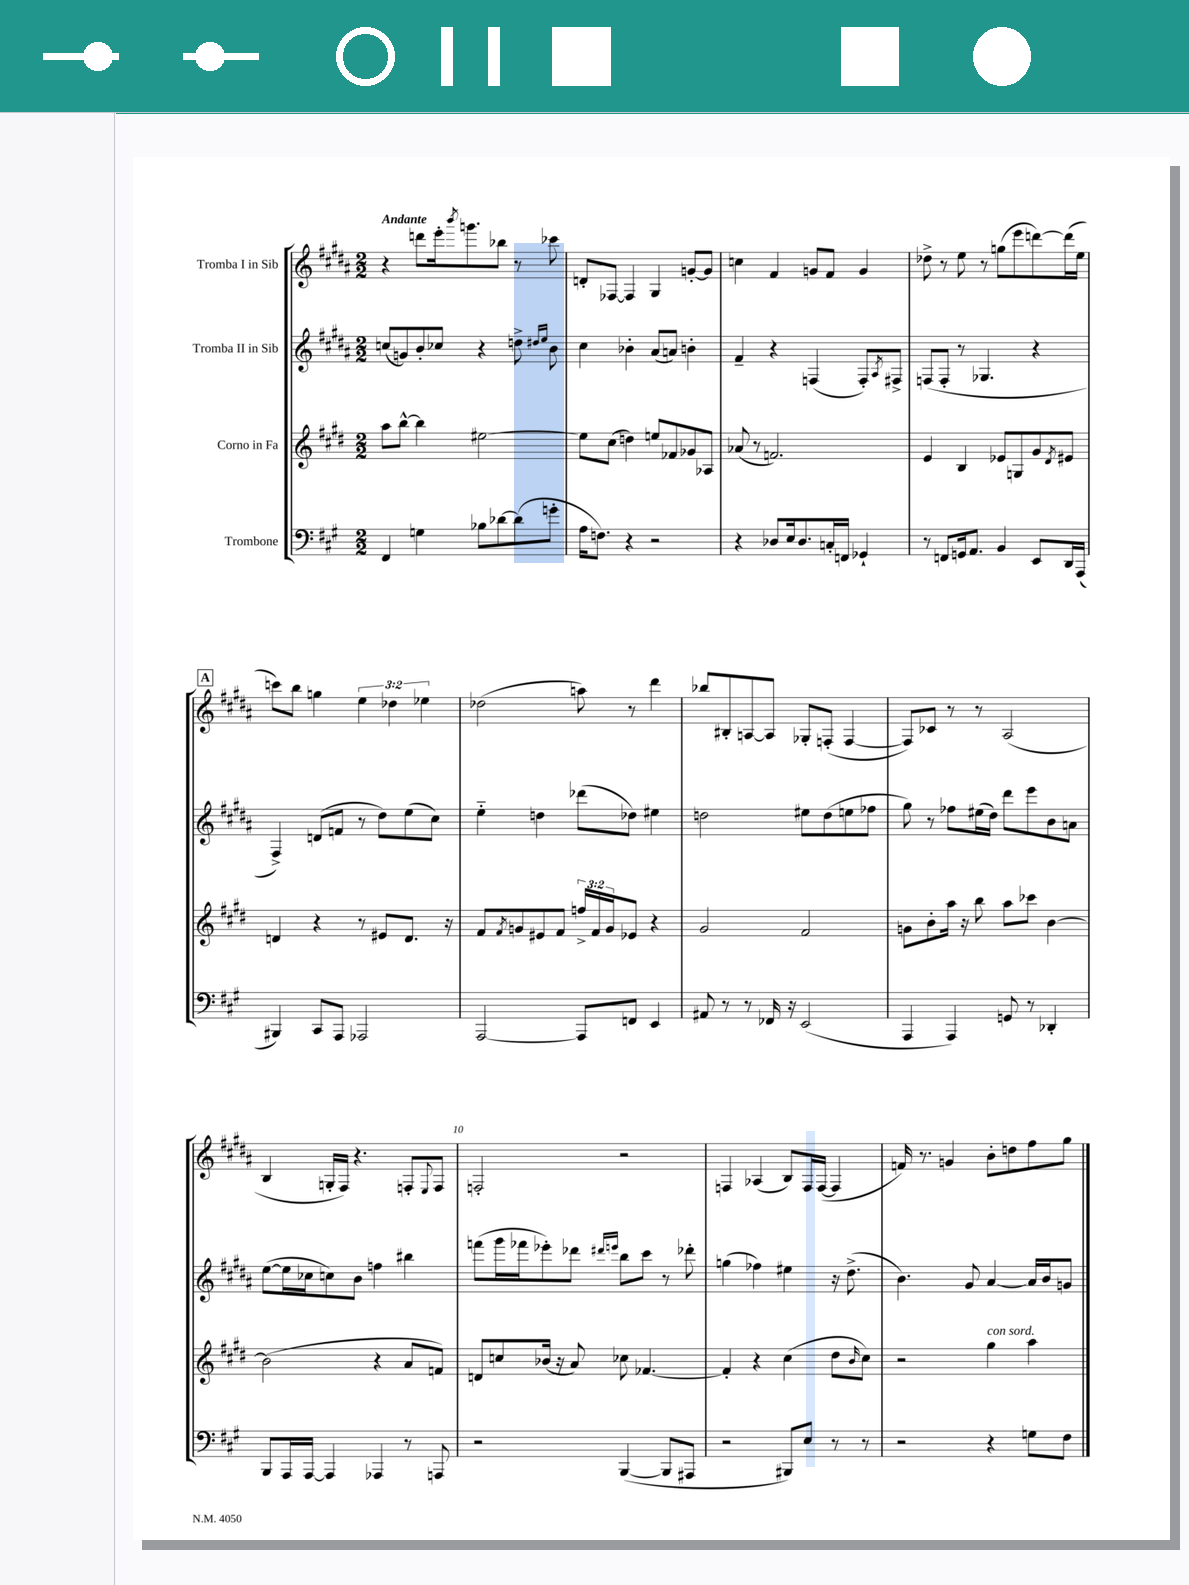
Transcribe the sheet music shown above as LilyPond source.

<<
\new StaffGroup <<
\new Staff = "s0" \with { instrumentName = "Tromba I in Sib" } {
    \clef treble \key b \major \numericTimeSignature \time 2/2 \override Staff.TupletNumber.text = #tuplet-number::calc-fraction-text \tempo "Andante"
    r4 d'''8 e'''16-. \acciaccatura { b'''8 } g'''8. bes''8 r8 ces'''8 |
    d'8-. fes8~ fes4 gis4 g'8~-. g'8 |
    c''4 fis'4 g'8 fis'8 g'4 |
    des''8-> r8 e''8 r8 g''8( e'''8 d'''8~) d'''16( e''16 |
    \mark \markup { \box "A" } c'''8) b''8 g''4 \tuplet 3/2 { e''4 des''4 ees''4 } |
    des''2( a''8) r8 dis'''4 |
    bes''8 bis8-. a8~ a8 ges8-. f8-.( f4~ |
    f8) ces'8 r8 r8 ais2( |
    b4 g16-. fis16) r4. f8-. \appoggiatura { e8 } f8 |
    f2-. r2 |
    f4 aes4( b8) f16 f16~( f4 |
    f'16) r8. g'4 b'8-. d''8 fis''8 gis''8 \bar "|." |
}
\new Staff = "s1" \with { instrumentName = "Tromba II in Sib" } {
    \clef treble \key b \major \numericTimeSignature \time 2/2
    c''8( g'8) b'8-. ces''8 r4 d''8-> \grace { dis''16 e''16 } b'8 |
    cis''4 bes'4-. ais'8( a'8) b'4-. |
    fis'4-- r4 f4( f8-.) \acciaccatura { ais8 } fis8-> |
    f8( f8-. r8 ges4. r4 |
    \mark \markup { \box "A" } fis4->) d'8( f'8 r8 dis''8) e''8( cis''8) |
    e''4-_ d''4 des'''8( des''8) eis''4 |
    d''2 eis''8 d''8( e''8 fes''8 |
    gis''8) r8 fes''8 eis''16( dis''16) dis'''8 e'''8 b'8 a'8 |
    e''8~( e''16 ces''16 c''8) b'8 f''4 bis''4 |
    f'''8( gis'''16 fes'''16 ees'''8-.) des'''8 \grace { dis'''16 e'''16 } b''8 cis'''8 r8 des'''8-. |
    g''4( fes''4) eis''4 r16 dis''8.->( |
    b'4.) gis'8 ais'4~ ais'16 b'16 g'8 \bar "|." |
}
\new Staff = "s2" \with { instrumentName = "Corno in Fa" } {
    \clef treble \key e \major \numericTimeSignature \time 2/2 \override Staff.TupletNumber.text = #tuplet-number::calc-fraction-text
    a''8 b''8~-^ b''4 eis''2~ |
    eis''8 cis''8( d''4) e''8 fes'8 ges'8 aes8 |
    aes'8( r8 f'2.) |
    e'4 b4 ees'8 g8 gis'8 \acciaccatura { dis'8 } eis'8 |
    \mark \markup { \box "A" } d'4 r4 r8 eis'8 d'8. r16 |
    fis'8 \acciaccatura { fis'8 } g'8 eis'8 fis'8 \tuplet 3/2 { f''16-> fis'16 g'16 } ees'8 r4 |
    gis'2 fis'2 |
    g'8 b'8-. a''16 r16 b''8 a''8 ces'''8 b'4~ |
    b'2( r4 a'8 f'8) |
    d'8 c''8 bes'16( r16 a'8) ces''8 fes'4.~ |
    fes'4-. r4 cis''4( dis''8 \grace { b'16 } cis''8) |
    r2 gis''4^\markup { \italic "con sord." } a''4 \bar "|." |
}
\new Staff = "s3" \with { instrumentName = "Trombone" } {
    \clef bass \key a \major \numericTimeSignature \time 2/2
    fis,4 g4 bes8 des'8~ des'8( g'8-. |
    a16 f8.) r4 r2 |
    r4 des8 e16 des8. c16-. f,16 ges,4-! |
    r8 f,8 g,16 a,8. b,4 e,8 d,16 a,,16( |
    \mark \markup { \box "A" } bis,,4) cis,8 a,,8 aes,,2 |
    a,,2~ a,,8 f,8 e,4 |
    ais,8 r8 r8 fes,16 r16 e,2( |
    a,,4 a,,4) g,8 r8 des,4-. |
    b,,8 a,,16 a,,16~ a,,4 aes,,4 r8 a,,8 |
    r2 b,,4~( b,,8 ais,,8 |
    r2 bis,,8) e8 r8 r8 |
    r2 r4 g8 fis8 \bar "|." |
}
>>
>>
\layout { \context { \Score \override BarNumber.break-visibility = ##(#f #t #t) barNumberVisibility = #(every-nth-bar-number-visible 5) } }
